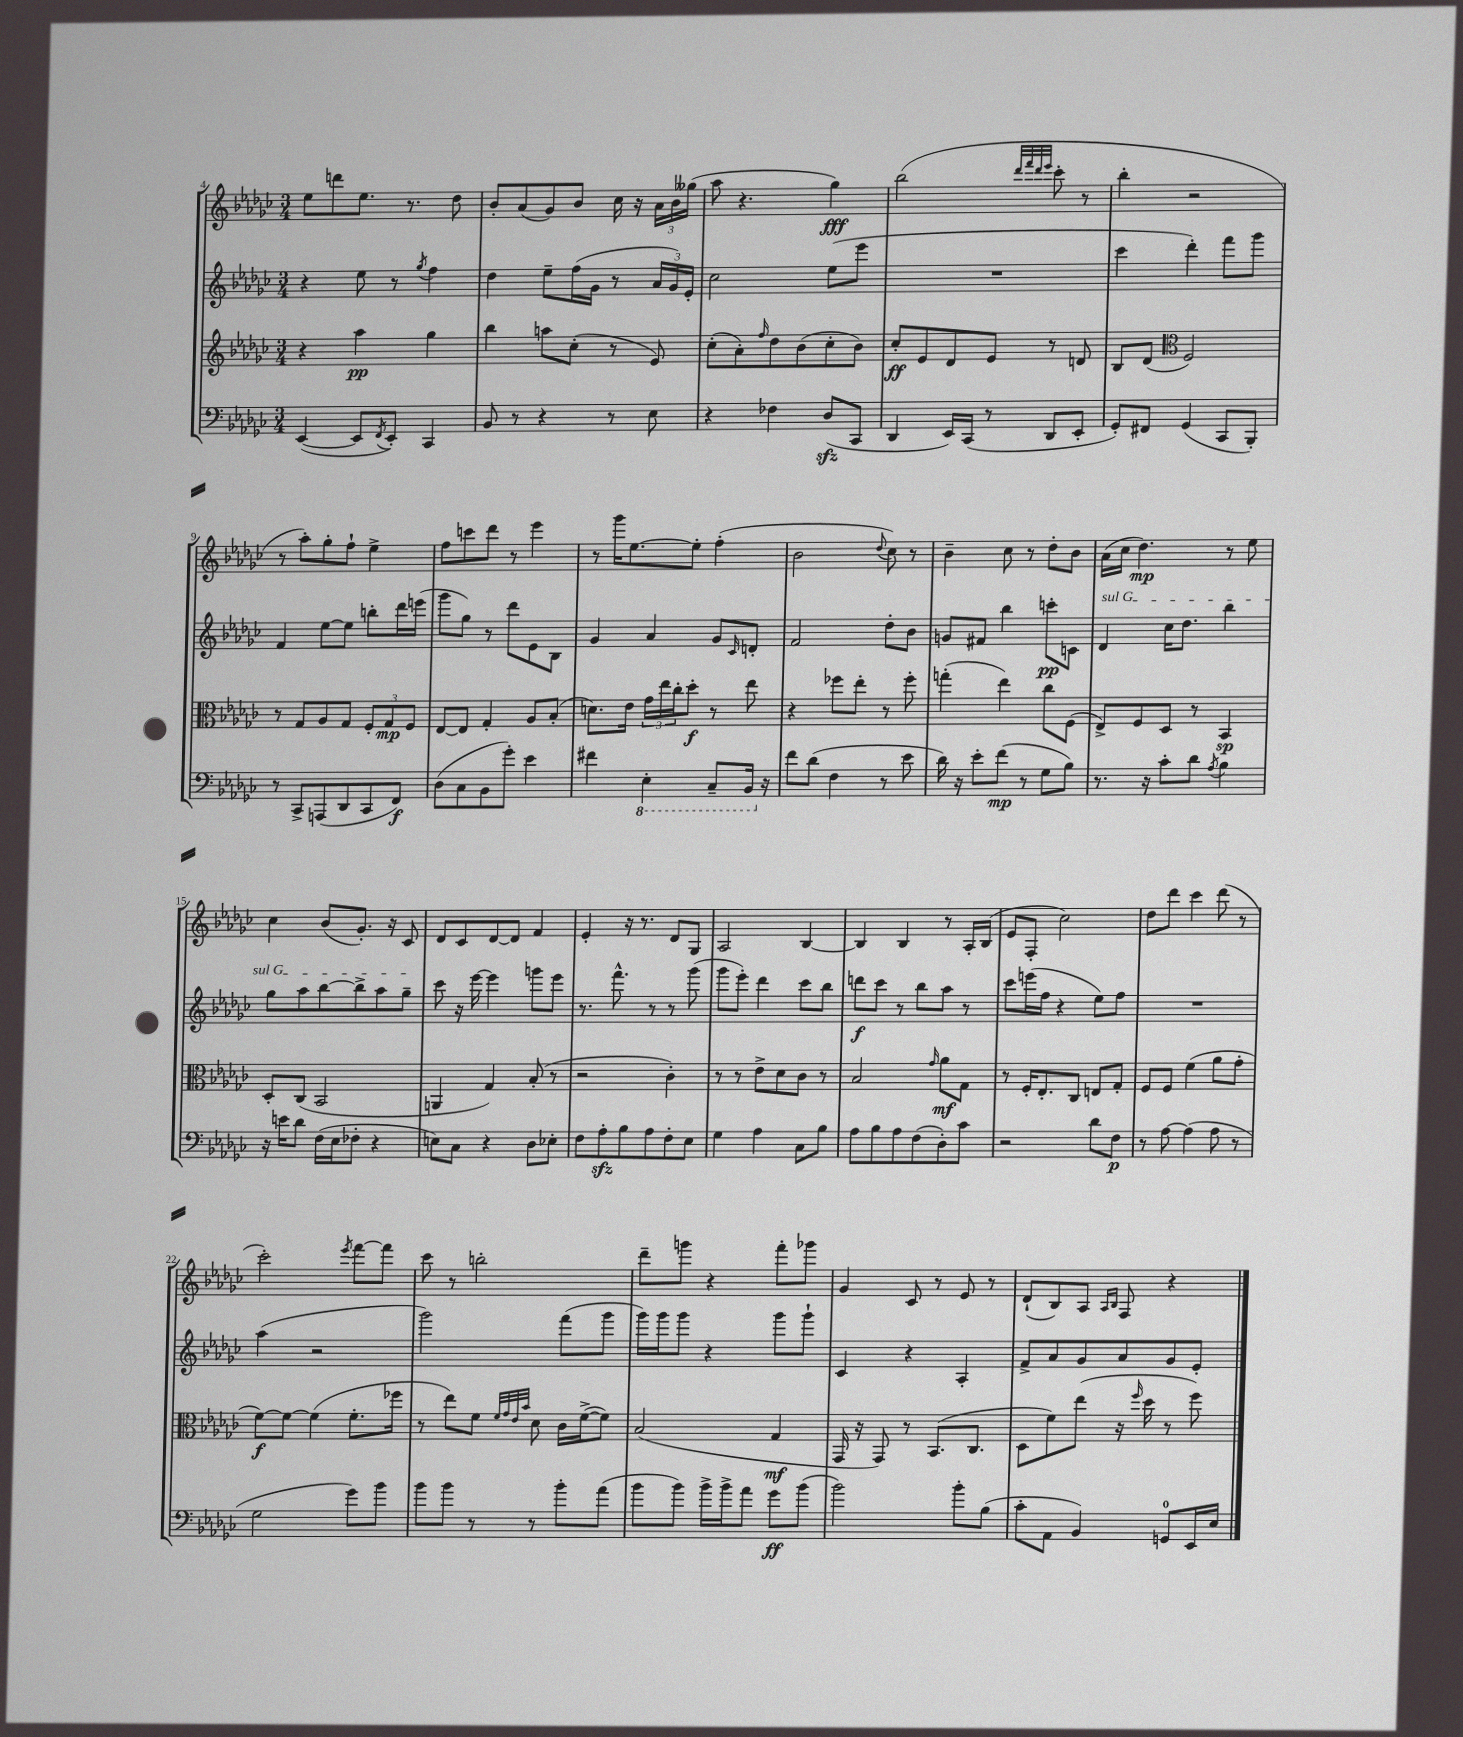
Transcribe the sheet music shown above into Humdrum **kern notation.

**kern	**dynam	**kern	**dynam	**kern	**dynam	**kern	**dynam
*part4	*part4	*part3	*part3	*part2	*part2	*part1	*part1
*staff4	*staff4	*staff3	*staff3	*staff2	*staff2	*staff1	*staff1
*clefF4	*	*clefG2	*	*clefG2	*	*clefG2	*
*k[b-e-a-d-g-c-]	*	*k[b-e-a-d-g-c-]	*	*k[b-e-a-d-g-c-]	*	*k[b-e-a-d-g-c-]	*
*M3/4	*	*M3/4	*	*M3/4	*	*M3/4	*
=4	=4	=4	=4	=4	=4	=4	=4
([4EE-/	.	4r	.	4r	.	8ee-\L	.
.	.	.	.	.	.	8dddn\	.
8EE-/L]	.	4aa-\	pp	8ee-\	.	8.ee-\J	.
8qFF/	.	.	.	.	.	.	.
8EE-'/J)	.	.	.	8r	.	.	.
.	.	.	.	.	.	8.r	.
.	.	.	.	8qgg-/	.	.	.
4CC-/	.	4gg-\	.	4ff\	.	.	.
.	.	.	.	.	.	8dd-\	.
=5	=5	=5	=5	=5	=5	=5	=5
8BB-/	.	4bb-\	.	4dd-\	.	8b-'/L	.
8r	.	.	.	.	.	(8a-/	.
4r	.	8aan\L	.	8ee-~\L	.	8g-/)	.
.	.	(8cc-'\J	.	(16ff\L	.	8b-/J	.
.	.	.	.	16g-\JJ	.	.	.
8r	.	8r	.	8r	.	16cc-\	.
.	.	.	.	.	.	16r	.
8E-\	.	8e-/)	.	24a-/LL	.	24a-\LL	.
.	.	.	.	24g-/)	.	24b-\	.
.	.	.	.	24e-'/JJ	.	(24gg--X\JJ	.
=6	=6	=6	=6	=6	=6	=6	=6
4r	.	(8cc-'\L	.	2cc-\	.	8aa-\	.
.	.	8a-'\)	.	.	.	4.r	.
.	.	16qqff/	.	.	.	.	.
4F-X\	.	8dd-\	.	.	.	.	.
.	.	(8b-\	.	.	.	.	.
(8D-zz/L	.	8cc-'\	.	(8ee-\L	.	4gg-\)	fff
8CC-/J	.	8b-\J)	.	8eee-\J	.	.	.
=7	=7	=7	=7	=7	=7	=7	=7
4DD-/	.	8cc-'/L	ff	2.r	.	(2bb-\	.
.	.	8e-/	.	.	.	.	.
16EE-/LL)	.	8d-/	.	.	.	.	.
(16CC-/JJ	.	.	.	.	.	.	.
8r	.	8e-/J	.	.	.	.	.
.	.	.	.	.	.	32qqddd-/LLL	.
.	.	.	.	.	.	32qqfff/	.
.	.	.	.	.	.	32qqddd-/	.
.	.	.	.	.	.	32qqeee-/JJJ	.
8DD-/L	.	8r	.	.	.	8ccc-'\	.
8EE-'/J	.	8dn/	.	.	.	8r	.
=8	=8	=8	=8	=8	=8	=8	=8
8GG-'/L)	.	8B-/L	.	4ccc-\	.	4bb-'\	.
8FF#X/J	.	(8d-/J	.	.	.	.	.
*	*	*clefC3	*	*	*	*	*
(4GG-/	.	2F/)	.	4ddd-'\)	.	2r	.
8CC-/L	.	.	.	8fff\L	.	.	.
8BBB-'/J)	.	.	.	8ggg-\J	.	.	.
!!LO:LB:g=z
=9	=9	=9	=9	=9	=9	=9	=9
8r	.	8r	.	4f/	.	8r	.
8CC-^/L	.	8G-/L	.	.	.	8aa-'\L)	.
(8AAAn/	.	8A-/	.	[8ee-\L	.	8gg-'\	.
8DD-/	.	8G-/J	.	8ee-\J]	.	8ff`\J	.
8CC-/	.	12F'/L	.	8bbn'\L	.	4ee-^\	.
.	.	12G-/	mp	.	.	.	.
8FF/J)	f	.	.	16ddd-\L	.	.	.
.	.	12F/J	.	.	.	.	.
.	.	.	.	(16eeen\JJ	.	.	.
=10	=10	=10	=10	=10	=10	=10	=10
(8D-\L	.	[8E-/L	.	8ggg-\L	.	8ff\L	.
8C-\	.	8E-/J]	.	8gg-\J)	.	8cccn\	.
8BB-\	.	4G-'/	.	8r	.	8ddd-\J	.
8g-'\J)	.	.	.	8ddd-\L	.	8r	.
4e-\	.	8A-/L	.	8e-\	.	4eee-\	.
.	.	(8B-'/J	.	8B-\J	.	.	.
=11	=11	=11	=11	=11	=11	=11	=11
4f#X\	.	8.dn\L)	.	4g-/	.	8r	.
.	.	.	.	.	.	16ggg-\KL	.
.	.	16e-\Jk	.	.	.	[8.ee-\	.
*8ba	*	*	*	*	*	*	*
4EE-'\	.	24g-\LL	.	4a-/	.	.	.
.	.	24ee-\	.	.	.	.	.
.	.	24cc-'\J	.	.	.	.	.
.	.	8dd-'\J	f	.	.	8ee-'\J]	.
8CC-~/L	.	8r	.	8g-/L	.	(4ff'\	.
.	.	.	.	16qqc-/	.	.	.
16BBB-/Jk	.	8ee-\	.	8dn'/J	.	.	.
*X8ba	*	*	*	*	*	*	*
16r	.	.	.	.	.	.	.
=12	=12	=12	=12	=12	=12	=12	=12
8f\L	.	4r	.	2f/	.	2b-\	.
(8d-\J	.	.	.	.	.	.	.
4F\	.	8ff-X\L	.	.	.	.	.
.	.	8ee-'\J	.	.	.	.	.
.	.	.	.	.	.	8qqdd-/	.
8r	.	8r	.	8dd-'\L	.	8cc-\)	.
8e-\	.	8ff-'\	.	8b-\J	.	8r	.
=13	=13	=13	=13	=13	=13	=13	=13
16d-\)	.	(4ggn'\	.	8gn/L	.	4b-~\	.
16r	.	.	.	.	.	.	.
8e-'\L	.	.	.	8f#X/J	.	.	.
(8f\J	mp	4ee-\)	.	4bb-\	.	8cc-\	.
8r	.	.	.	.	.	8r	.
8G-\L	.	8cc-\L	.	8cccn'\L	pp	8dd-'\L	.
8B-\J)	.	(8F\J	.	8cn\J	.	8b-\J	.
=14	=14	=14	=14	=14	=14	=14	=14
!	!	!	!	!LO:TX:a:i:t=sul G	!	!	!
8.r	.	8E-^/L)	.	4d-/	.	(16a-\LL	.
.	.	.	.	.	.	16cc-\JJ	.
.	.	8F/	.	.	.	4.dd-\)	mp
16r	.	.	.	.	.	.	.
8c-'\L	.	8D-/J	.	16cc-\KL	.	.	.
.	.	.	.	8.dd-\J	.	.	.
8d-\J	.	8r	.	.	.	.	.
8qA-/	.	.	.	.	.	.	.
4B-\	.	4BB-/	sp	4bb-\	.	8r	.
.	.	.	.	.	.	8ee-\	.
!!LO:LB:g=z
=15	=15	=15	=15	=15	=15	=15	=15
16r	.	8D-'/L	.	8gg-\L	.	4cc-\	.
16en\KL	.	.	.	.	.	.	.
8d-\J	.	(8C-/J	.	8aa-\	.	.	.
(16F\LL	.	2BB-/	.	[8bb-\	.	(8b-/L	.
16E-\J	.	.	.	.	.	.	.
8F-X'\J	.	.	.	8bb-^\]	.	8.g-'/J)	.
4r	.	.	.	8aa-\	.	.	.
.	.	.	.	.	.	16r	.
.	.	.	.	8gg-~\J	.	8c-/	.
=16	=16	=16	=16	=16	=16	=16	=16
8En\L)	.	4AAn/	.	8ccc-\	.	8d-/L	.
8C-\J	.	.	.	16r	.	8c-/	.
.	.	.	.	[16eee-\	.	.	.
4r	.	4G-/)	.	4eee-\]	.	[8d-/	.
.	.	.	.	.	.	8d-/J]	.
8D-\L	.	(8B-'/	.	8gggn\L	.	4f/	.
8E-X'\J	.	8r	.	8eee-\J	.	.	.
=17	=17	=17	=17	=17	=17	=17	=17
8F\L	.	2r	.	8.r	.	4e-'/	.
8A-zz'\	.	.	.	.	.	.	.
.	.	.	.	8.fff^^\	.	.	.
8B-\	.	.	.	.	.	16r	.
.	.	.	.	.	.	8.r	.
8A-\	.	.	.	8r	.	.	.
8F'\	.	4c-'\)	.	8r	.	8d-/L	.
8E-\J	.	.	.	(8ggg-\	.	8G-/J	.
=18	=18	=18	=18	=18	=18	=18	=18
4G-\	.	8r	.	8ggg-\L	.	2A-/	.
.	.	8r	.	8eee-'\J)	.	.	.
4A-\	.	8e-^\L	.	4ddd-\	.	.	.
.	.	8d-\	.	.	.	.	.
8C-\L	.	8c-\J	.	8ccc-\L	.	[4B-/	.
8B-\J	.	8r	.	8bb-\J	.	.	.
=19	=19	=19	=19	=19	=19	=19	=19
8A-\L	.	2B-/	.	8dddn\L	f	4B-/]	.
8B-\	.	.	.	8ccc-\J	.	.	.
8A-\	.	.	.	8r	.	4B-/	.
(8F\	.	.	.	8bb-\L	.	.	.
.	.	16qqg-/	.	.	.	.	.
8D-'\)	.	8a-\L	mf	8aa-\J	.	8r	.
8c-\J	.	8G-\J	.	8r	.	16A-'/LL	.
.	.	.	.	.	.	(16B-/JJ	.
=20	=20	=20	=20	=20	=20	=20	=20
2r	.	8r	.	8ccc-\L	.	8e-/L	.
.	.	16F'/KL	.	(16eeen\L	.	8F'/J	.
.	.	8.E-'/	.	16ff\JJ	.	.	.
.	.	.	.	4r	.	2cc-\)	.
.	.	8C-/J	.	.	.	.	.
8d-\L	.	8En/L	.	8ee-\L)	.	.	.
8F\J	p	8G-'/J	.	8ff\J	.	.	.
=21	=21	=21	=21	=21	=21	=21	=21
8r	.	8F/L	.	2.r	.	8dd-\L	.
[8A-\	.	8F/J	.	.	.	8ddd-\J	.
(4A-\]	.	(4f\	.	.	.	4ccc-\	.
8A-\	.	8a-\L	.	.	.	(8ddd-\	.
8r	.	8g-'\J	.	.	.	8r	.
!!LO:LB:g=z
=22	=22	=22	=22	=22	=22	=22	=22
2G-\	.	[8f\L)	f	(4aa-\	.	2ccc-'\)	.
.	.	8f\J_	.	.	.	.	.
.	.	(4f\]	.	2r	.	.	.
.	.	.	.	.	.	8qeee-/	.
8g-\L)	.	8.f'\L	.	.	.	[8fff\L	.
8b-\J	.	.	.	.	.	8fff\J]	.
.	.	16ff-X\Jk	.	.	.	.	.
=23	=23	=23	=23	=23	=23	=23	=23
8b-\L	.	8r	.	2ggg-\)	.	8ccc-\	.
8b-\J	.	8ee-\L)	.	.	.	8r	.
8r	.	8f\J	.	.	.	2bbn'\	.
.	.	32qqf/LLL	.	.	.	.	.
.	.	32qqg-/	.	.	.	.	.
.	.	32qqe-/	.	.	.	.	.
.	.	32qqb-/JJJ	.	.	.	.	.
8r	.	8d-\	.	.	.	.	.
8b-'\L	.	16c-\LL	.	(8fff\L	.	.	.
.	.	([16f^\J	.	.	.	.	.
(8a-\J	.	8f\J])	.	8ggg-\J	.	.	.
=24	=24	=24	=24	=24	=24	=24	=24
8b-\L	.	(2B-/	.	16ggg-\LL)	.	8ddd-~\L	.
.	.	.	.	16ggg-\J	.	.	.
8b-\J)	.	.	.	8ggg-\J	.	8gggn\J	.
16b-^\LL	.	.	.	4r	.	4r	.
16b-^\J	.	.	.	.	.	.	.
8a-\J	.	.	.	.	.	.	.
8g-\L	ff	4G-/	mf	8ggg-\L	.	8fff'\L	.
(8b-\J	.	.	.	8ggg-`\J	.	8ggg-X\J	.
=25	=25	=25	=25	=25	=25	=25	=25
2b-\)	.	16GG-/	.	4c-/	.	4g-/	.
.	.	16r	.	.	.	.	.
.	.	8GG-/)	.	.	.	.	.
.	.	8r	.	4r	.	8c-/	.
.	.	(8.BB-/L	.	.	.	8r	.
8b-'\L	.	.	.	4A-'/	.	8e-/	.
.	.	8.C-/J	.	.	.	.	.
(8B-\J	.	.	.	.	.	8r	.
=26	=26	=26	=26	=26	=26	=26	=26
8c-'\L	.	8D-\L	.	8f^/L	.	(8d-`/L	.
8AA-\J	.	8f\)	.	8a-/	.	8B-/)	.
4BB-/)	.	(8ee-\J	.	8g-/	.	8A-/J	.
.	.	.	.	.	.	16qqA-/LL	.
.	.	.	.	.	.	16qqB-/JJ	.
.	.	16r	.	8a-/	.	8F/	.
.	.	16qqff/	.	.	.	.	.
.	.	16dd-\	.	.	.	.	.
8GGn/L	.	8r	.	8g-/	.	4r	.
16EE-/L	.	8ff\)	.	8e-'/J	.	.	.
16E-/JJ	.	.	.	.	.	.	.
==	==	==	==	==	==	==	==
*-	*-	*-	*-	*-	*-	*-	*-
